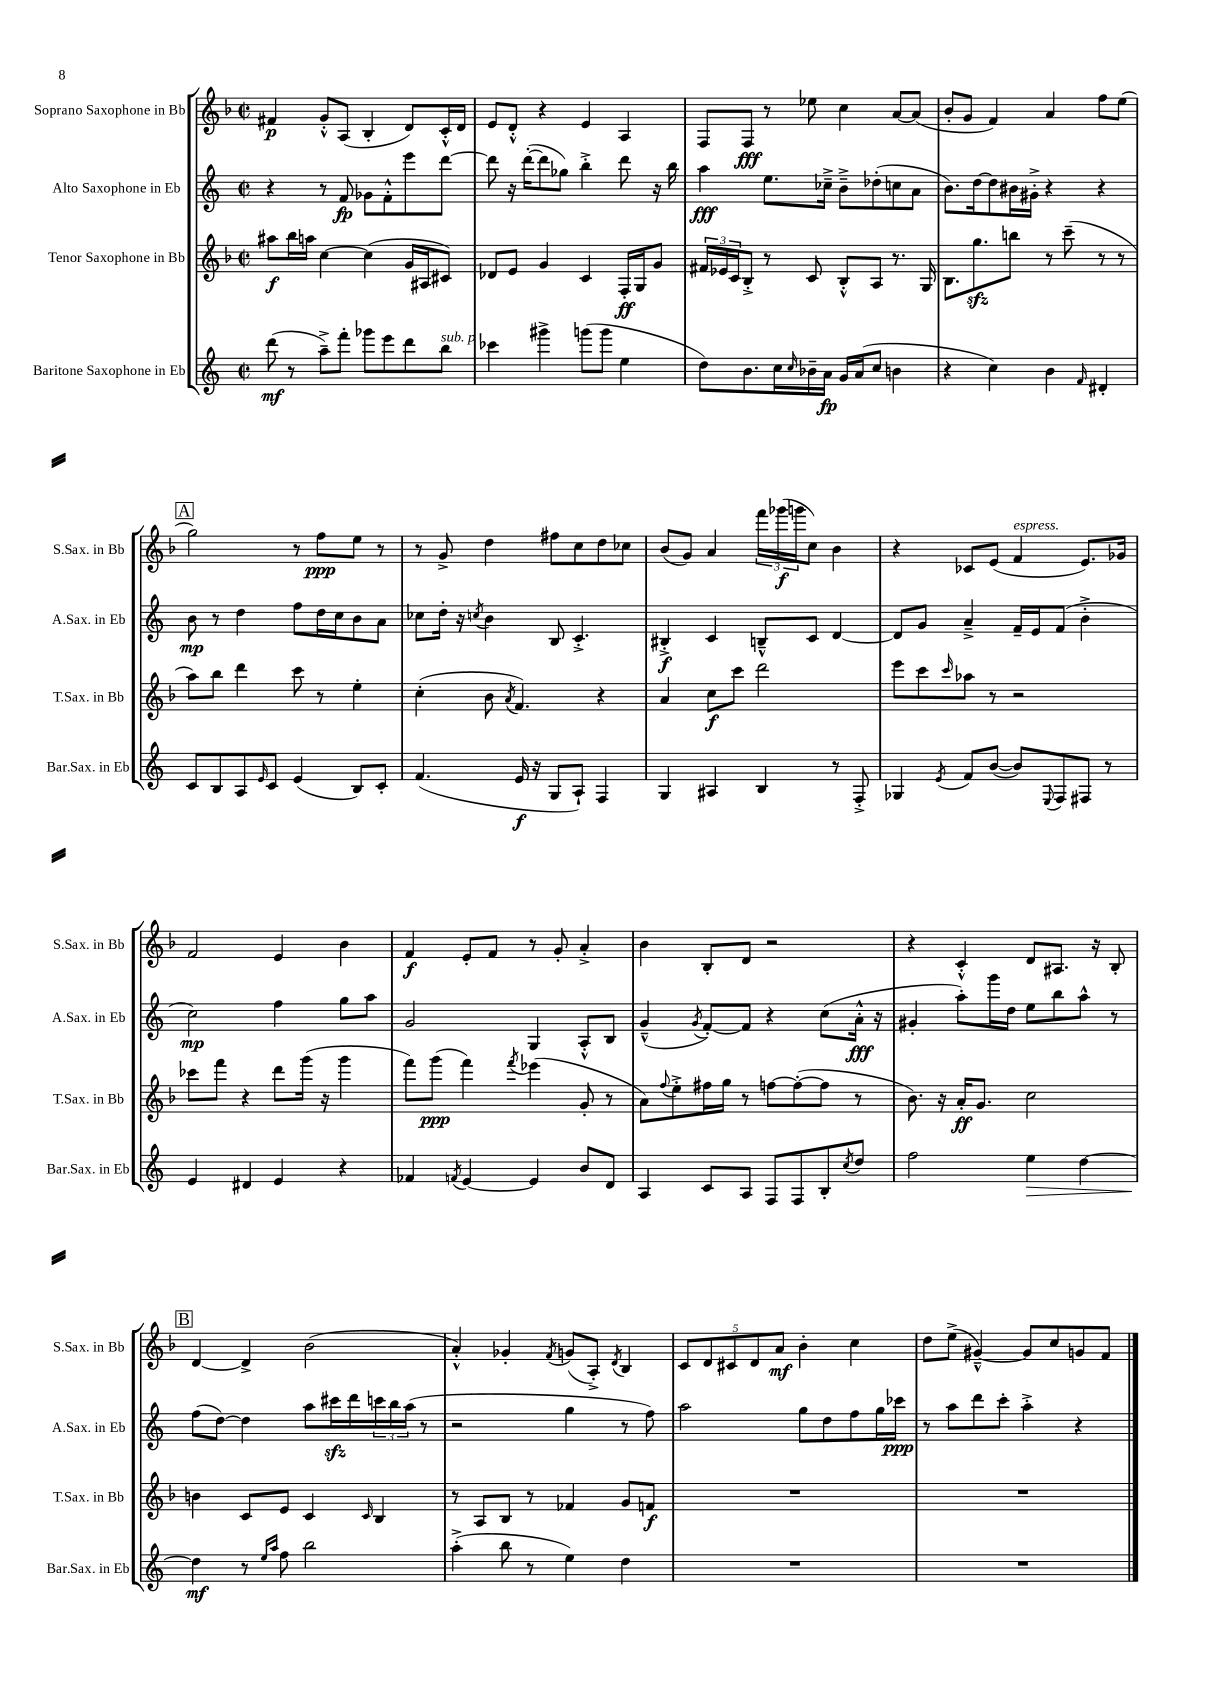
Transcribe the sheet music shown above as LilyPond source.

<<
\new StaffGroup <<
\new Staff = "s0" \with { instrumentName = "Soprano Saxophone in Bb" shortInstrumentName = "S.Sax. in Bb" } {
    \clef treble \key f \major \defaultTimeSignature \time 2/2
    fis'4\p g'8-.-^ a8( bes4-. d'8) c'16-.-^ d'16 |
    e'8 d'8-.-^ r4 e'4 a4 |
    f8 f8\fff r8 ees''8 c''4 a'8~ a'8( |
    bes'8-. g'8 f'4) a'4 f''8 e''8( |
    \mark \markup { \box "A" } g''2) r8 f''8\ppp e''8 r8 |
    r8 g'8-> d''4 fis''8 c''8 d''8 ces''8 |
    bes'8( g'8) a'4 \tuplet 3/2 { f'''16 ges'''16\f( g'''16 } c''8) bes'4 |
    r4 ces'8 e'8( f'4^\markup { \italic "espress." } e'8.) ges'16 |
    f'2 e'4 bes'4 |
    f'4\f e'8-. f'8 r8 g'8-. a'4-.-> |
    bes'4 bes8-. d'8 r2 |
    r4 c'4-.-^ d'8 ais8. r16 bes8-. |
    \mark \markup { \box "B" } d'4~ d'4-> bes'2( |
    a'4-.-^) ges'4-. \acciaccatura { f'8 } g'8( a8-.->) \acciaccatura { d'8 } bes4 |
    \tuplet 5/4 { c'8 d'8 cis'8 d'8 a'8\mf } bes'4-. c''4 |
    d''8 e''8->( gis'4~---^) gis'8 c''8 g'8 f'8 \bar "|." |
}
\new Staff = "s1" \with { instrumentName = "Alto Saxophone in Eb" shortInstrumentName = "A.Sax. in Eb" } {
    \clef treble \key c \major \defaultTimeSignature \time 2/2
    r4 r8 f'8\fp ges'8 f'8-.-^ e'''8 d'''8~ |
    d'''8 r16 d'''16~-.( d'''8 ges''8) b''4-.-> d'''8 r16 b''16 |
    a''4\fff e''8. ces''16---> b'8---> des''8-.( c''8 a'8 |
    b'8.) d''16~ d''8 bis'16 gis'16-.-> r4 r4 |
    \mark \markup { \box "A" } b'8\mp r8 d''4 f''8 d''16 c''16 b'8 a'8 |
    ces''8 d''16-. r16 \acciaccatura { c''8 } b'4 b8 c'4.-.-> |
    bis4-.->\f c'4 b8---^ c'8 d'4~ |
    d'8 g'8 a'4---> f'16-- e'16 f'8( b'4-.-> |
    c''2\mp) f''4 g''8 a''8 |
    g'2 g4 a8-.-^ b8 |
    g'4---^( \acciaccatura { g'8 } f'8~-.) f'8 r4 c''8( a'16-.-^\fff r16 |
    gis'4-. a''8-.) g'''16 d''16 e''8 b''8 a''8-^ r8 |
    \mark \markup { \box "B" } f''8( d''8~) d''4 a''8 cis'''16\sfz d'''16 \tuplet 3/2 { c'''16 b''16 a''16( } r8 |
    r2 g''4 r8 f''8) |
    a''2 g''8 d''8 f''8 g''16 ces'''16\ppp |
    r8 a''8 d'''8 c'''8-. a''4-.-> r4 \bar "|." |
}
\new Staff = "s2" \with { instrumentName = "Tenor Saxophone in Bb" shortInstrumentName = "T.Sax. in Bb" } {
    \clef treble \key f \major \defaultTimeSignature \time 2/2
    ais''8\f bes''16 a''16 c''4~ c''4( g'16 ais16 cis'8) |
    des'8 e'8 g'4 c'4 f16-.\ff g16 g'8 |
    \tuplet 3/2 { fis'16 ees'16 c'16 } bes8-.-> r8 c'8 bes8-.-^ a8 r8. g16 |
    bes8. g''8.\sfz b''8 r8 c'''8--( r8 r8 |
    \mark \markup { \box "A" } a''8) bes''8 d'''4 c'''8 r8 e''4-. |
    c''4-.( bes'8 \acciaccatura { a'8 } f'4.) r4 |
    a'4 c''8\f c'''8 d'''2 |
    e'''8 c'''8 \grace { c'''16 } aes''8 r8 r2 |
    ces'''8 f'''8 r4 d'''8 g'''16( r16 g'''4 |
    f'''8) g'''8\ppp( f'''4) \acciaccatura { f'''8 } ees'''4( g'8-. r8 |
    a'8) \appoggiatura { f''8 } e''8-.-> fis''16 g''16 r8 f''8~ f''8~-.( f''8 r8 |
    bes'8.) r16 a'16-.\ff g'8. c''2 |
    \mark \markup { \box "B" } b'4 c'8 e'8 c'4 \grace { c'16 } bes4 |
    r8 a8 bes8 r8 fes'4 g'8 f'8\f |
    R1 |
    R1 \bar "|." |
}
\new Staff = "s3" \with { instrumentName = "Baritone Saxophone in Eb" shortInstrumentName = "Bar.Sax. in Eb" } {
    \clef treble \key c \major \defaultTimeSignature \time 2/2
    d'''8\mf( r8 a''8--->) f'''8-. ges'''8 e'''8 d'''8 b''8^\markup { \italic "sub. p" } |
    ces'''4 gis'''4-> g'''8( g'''8 e''4 |
    d''8) b'8. c''16 \grace { c''16 } bes'16-- a'16\fp g'16 a'16( c''8 b'4 |
    r4 c''4) b'4 \grace { f'16 } dis'4-. |
    \mark \markup { \box "A" } c'8 b8 a8 \grace { e'16 } c'8 e'4( b8) c'8-. |
    f'4.( e'16\f r16 g8 a8-!) f4 |
    g4 ais4 b4 r8 f8-.-> |
    ges4 \acciaccatura { e'8 } f'8 b'8~( b'8) \appoggiatura { e8 } f8 fis8 r8 |
    e'4 dis'4 e'4 r4 |
    fes'4 \acciaccatura { f'8 } e'4~ e'4 b'8 d'8 |
    a4 c'8 a8 f8 f8 b8-. \acciaccatura { c''8 } d''8 |
    f''2 e''4\> d''4~ |
    \mark \markup { \box "B" } d''4\mf\! r8 \grace { e''16 a''16 } f''8 b''2 |
    a''4-.->( b''8 r8 e''4) d''4 |
    R1 |
    R1 \bar "|." |
}
>>
>>
\layout { \context { \Score \remove "Bar_number_engraver" } }
